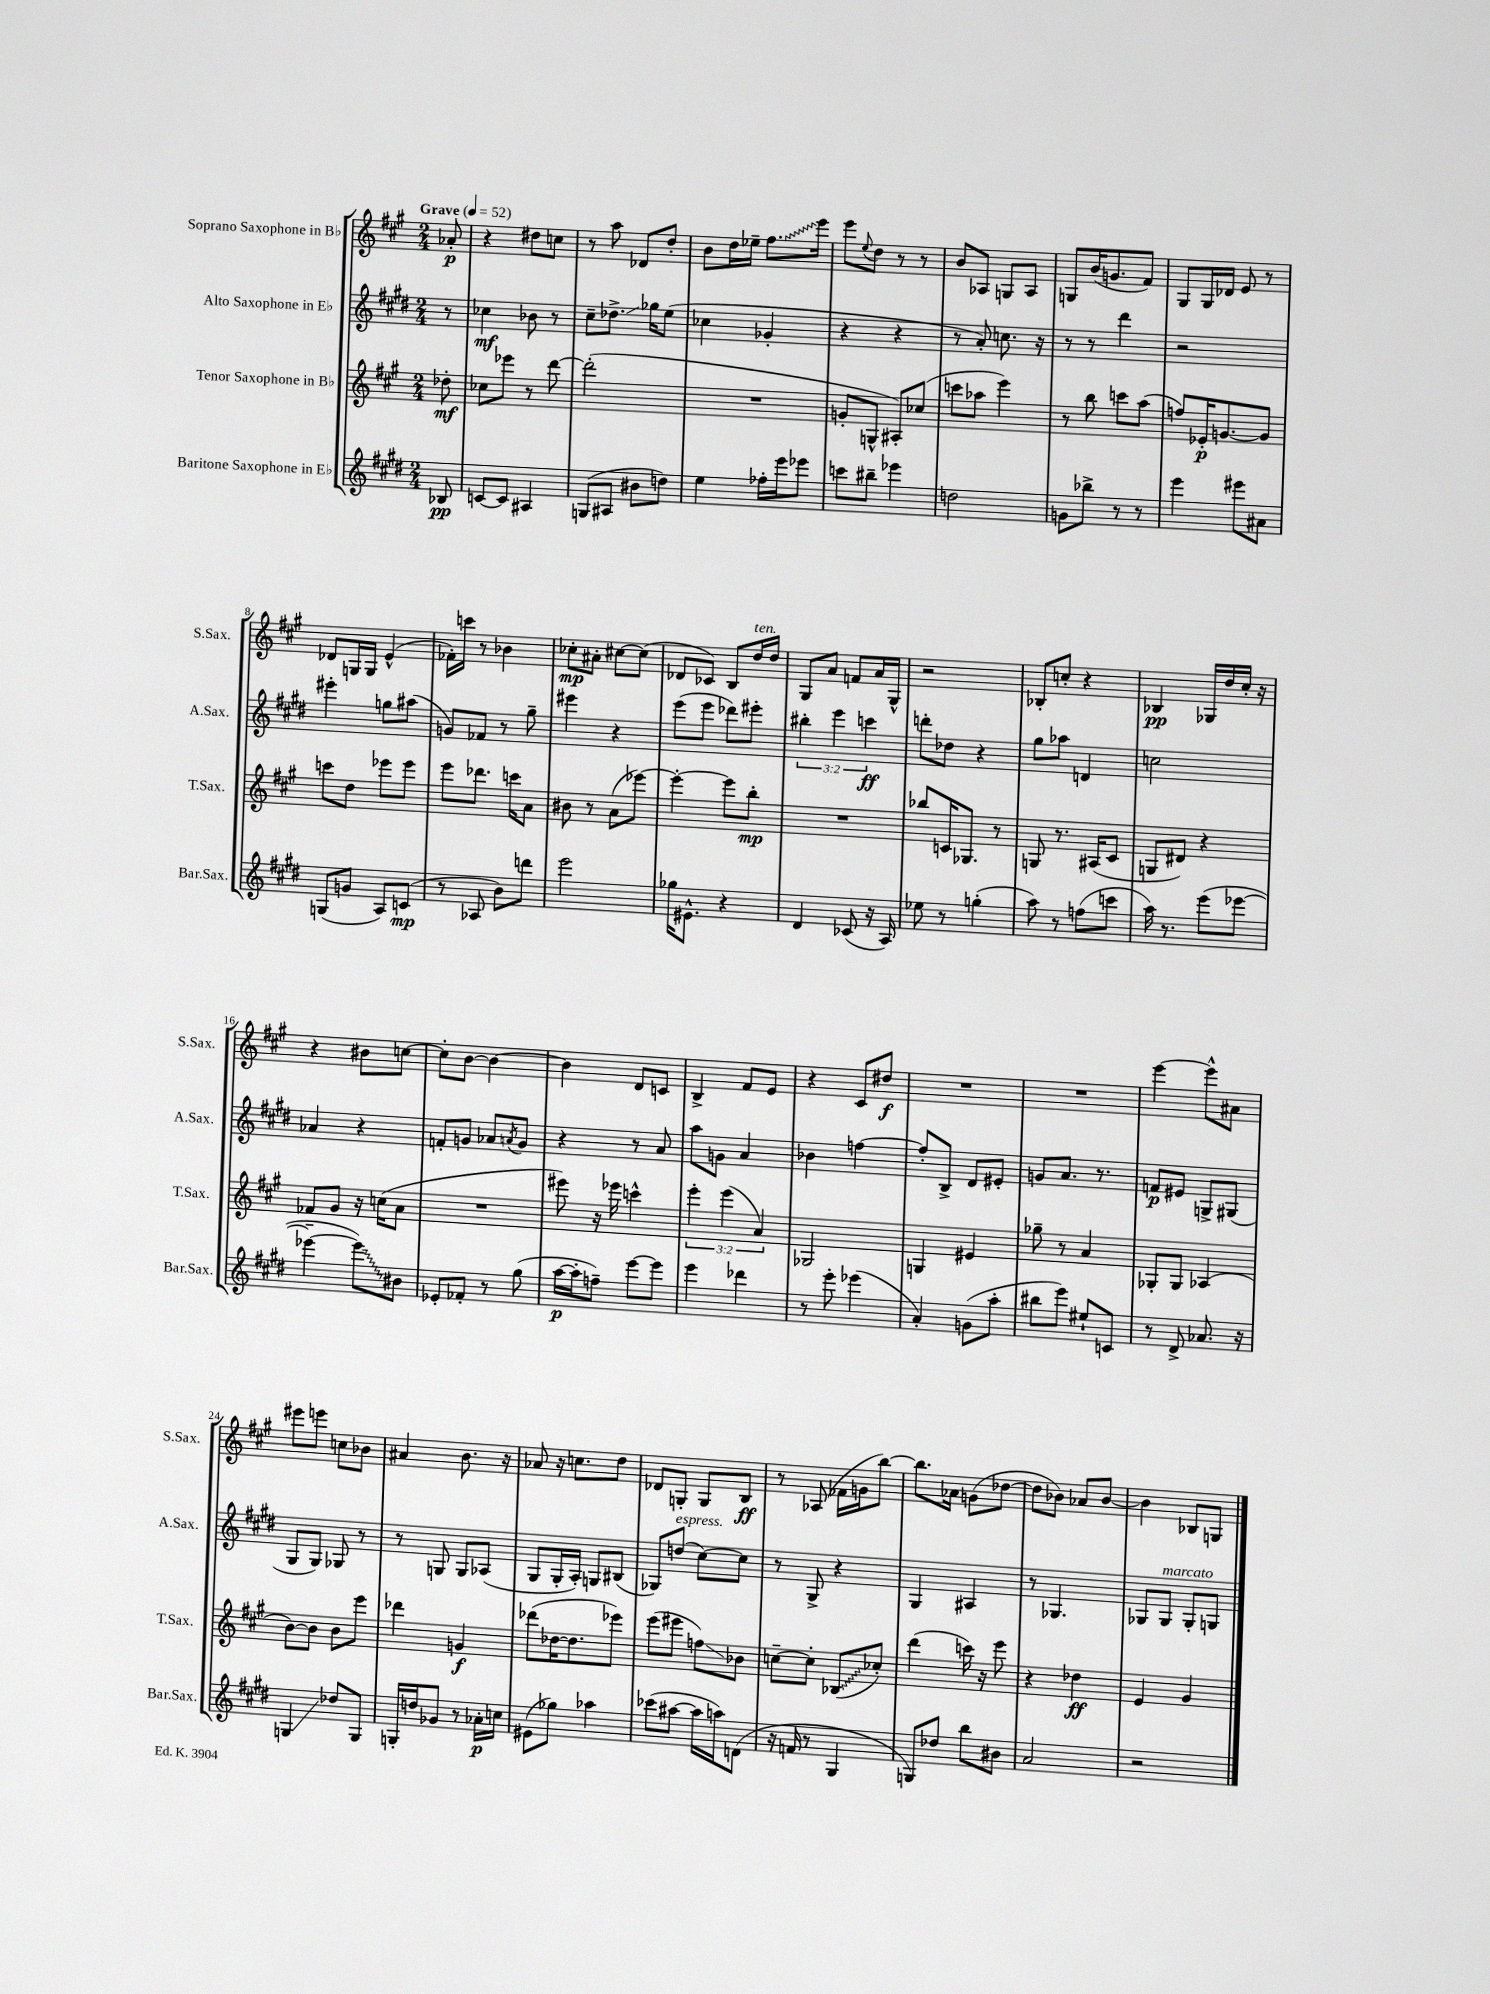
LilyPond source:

<<
\new StaffGroup <<
\new Staff = "s0" \with { instrumentName = "Soprano Saxophone in Bb" shortInstrumentName = "S.Sax." } {
    \clef treble \key a \major \numericTimeSignature \time 2/4 \partial 8 \tempo "Grave" 4 = 52
    aes'8-.\p |
    r4 dis''8 c''8 |
    r8 a''8 des'8 d''8-. |
    b'8 d''16 ees''16-- \once \override Glissando.style = #'zigzag fis''8.\glissando e'''16 |
    e'''8 \appoggiatura { e''8 } d''8 r8 r8 |
    b'8 aes8 g8 aes8 |
    g8 b'16( g'8. fis'8) |
    gis8 gis16 des'16 e'8 r8 |
    des'8 g16 g16 e'4-^( |
    fes'16-.) c'''16 r8 bes'4 |
    ces''8-.\mp ais'8-. cis''8~ cis''8( |
    des'8 ces'8) b8 d''16^\markup { \italic "ten." } d''16 |
    gis8 a'8 f'8 a'16 gis16-^ |
    r2 |
    bes8-. c''8-. r4 |
    bes4\pp ges16 d''16 cis''16-. r16 |
    r4 bis'8 c''8~ |
    c''8-. b'8~ b'4~ |
    b'4 d'8 c'8 |
    b4-> fis'8 e'8 |
    r4 cis'8 dis''8\f |
    R2 |
    R2 |
    e'''4~ e'''8-^ ais'8 |
    eis'''8 e'''8 c''8 bes'8 |
    ais'4 b'8. r16 |
    aes'8 r16 c''8. d''8 |
    des'8 g8-. g8 b8\ff |
    r8 aes8( fes'16 g'16 b''8~) |
    b''8. aes'16 g'8( des''8~ |
    des''8 bes'8) aes'8 bes'8~ |
    bes'4 bes8 g8 \bar "|." |
}
\new Staff = "s1" \with { instrumentName = "Alto Saxophone in Eb" shortInstrumentName = "A.Sax." } {
    \clef treble \key e \major \numericTimeSignature \time 2/4 \override Staff.TupletNumber.text = #tuplet-number::calc-fraction-text \partial 8
    r8 |
    ces''4\mf bes'8 r8 |
    cis''8-- des''8.->\glissando ges''16 e''8( |
    ces''4 ges'4-. |
    r4 r4 |
    r8 a'8-.) c''8. r16 |
    r8 r8 dis'''4 |
    r2 |
    eis'''4-. g''8 ais''8( |
    g'8) fes'8 r8 gis''8-- |
    eis'''4 r4 |
    e'''8( e'''8 des'''8) eis'''8-. |
    \tuplet 3/2 { bis''4-. e'''4 c'''4\ff } |
    d'''8-. des''8 r4 |
    gis''8 aes''8 d'4 |
    c''2 |
    aes'4 r4 |
    f'8-. g'8 aes'8 \acciaccatura { a'8 } g'8 |
    r4 r8 a'8 |
    a''8 g'8 a'4 |
    bes'4 f''4~ |
    f''8-. b8-> dis'8 eis'8-. |
    g'8 a'8. r8. |
    f'8\p eis'8 g8-> gis8( |
    gis8 gis8) ges8 r8 |
    r8 g8 g8 aes8( |
    gis8 gis16-. a16-.) g8 bis8( |
    ges8) d''8^\markup { \italic "espress." }( cis''8~) cis''8 |
    r8 gis8-> r4 |
    gis4 ais4 |
    r8 ges4. |
    ges8 ges8^\markup { \italic "marcato" } ges8-. g8 \bar "|." |
}
\new Staff = "s2" \with { instrumentName = "Tenor Saxophone in Bb" shortInstrumentName = "T.Sax." } {
    \clef treble \key a \major \numericTimeSignature \time 2/4 \override Staff.TupletNumber.text = #tuplet-number::calc-fraction-text \partial 8
    des''8-.\mf |
    ces''8 ees'''8 r8 d'''8~ |
    d'''2-.( |
    R2 |
    g'8-. g8-^ ais8-.) ces''8( |
    c'''8 aes''8 e'''4) |
    r8 b''8 c'''8 a''8( |
    f''8) ees'16-.\p g'8.~ g'8 |
    c'''8 d''8 ees'''8 ees'''8 |
    e'''8 des'''8. c'''16 a'8 |
    bis'8 r8 a'8( ees'''8~) |
    ees'''4~-. ees'''8 b''8-.\mp |
    R2 |
    bes''8 c'16 ges8. r8 |
    g8 r8. ais16( cis'8 |
    g8 dis'8) r4 |
    fes'8 gis'8 r16 c''16( a'8 |
    R2 |
    eis'''8) r16 ees'''16 c'''4-^ |
    \tuplet 3/2 { e'''4-. e'''4( a'4) } |
    ges2 |
    g4 eis'4 |
    ges''8-- r8 a'4 |
    ges8-. ges8 aes4( |
    b'8~) b'8 b'8 e'''8 |
    des'''4 g'4\f |
    des'''8( des''16~ des''8. ees'''8) |
    e'''8( eis'''8 f''8\glissando) bes'8 |
    c''8~-- c''8-. \once \override Glissando.style = #'zigzag bes8\glissando( ces''8-.) |
    d'''4( c'''16) r16 e'''8 |
    r4 des''4\ff |
    e'4 gis'4 \bar "|." |
}
\new Staff = "s3" \with { instrumentName = "Baritone Saxophone in Eb" shortInstrumentName = "Bar.Sax." } {
    \clef treble \key e \major \numericTimeSignature \time 2/4 \partial 8
    bes8\pp |
    c'8~ c'8 ais4 |
    g8( ais8 bis'8 d''8) |
    e''4 fes''16-. e'''16 ees'''8 |
    c'''8 bis''8-- ees'''4 |
    d''2 |
    g'8 bes''8-> r8 r8 |
    e'''4 eis'''8 ais'8 |
    g8( g'8 a8) c'8\mp( |
    r8 aes8 b'8) d'''8 |
    e'''2 |
    ges''16 eis'8.-^ r4 |
    dis'4 ces'8( r16 a16) |
    ees''8 r8 g''4-.( |
    a''8) r8 f''8( c'''8 |
    a''16) r8. e'''8( ees'''8~ |
    ees'''4~-- \once \override Glissando.style = #'zigzag ees'''8\glissando) bis'8 |
    ees'8-. fes'8-. r8 gis''8( |
    a''16~\p a''16-. f''8--) e'''8~ e'''8 |
    e'''4 des'''4 |
    r8 e'''8-. ees'''4( |
    a'4-.) g'8( a''8-. |
    bis''8 e'''8) eis''8-! c'8 |
    r8 dis'8-> aes'8. r16 |
    g4\glissando des''8 g8 |
    g16-. d''16 ges'8 r8 aes'16-.\p c''16 |
    eis'8( ges''8) aes''4 |
    ces'''8( ais''8~ ais''16 a''16) d'8( |
    r16 f'16 r8 gis4 |
    g8) des''8 b''8 bis'8 |
    a'2 |
    r2 \bar "|." |
}
>>
>>
